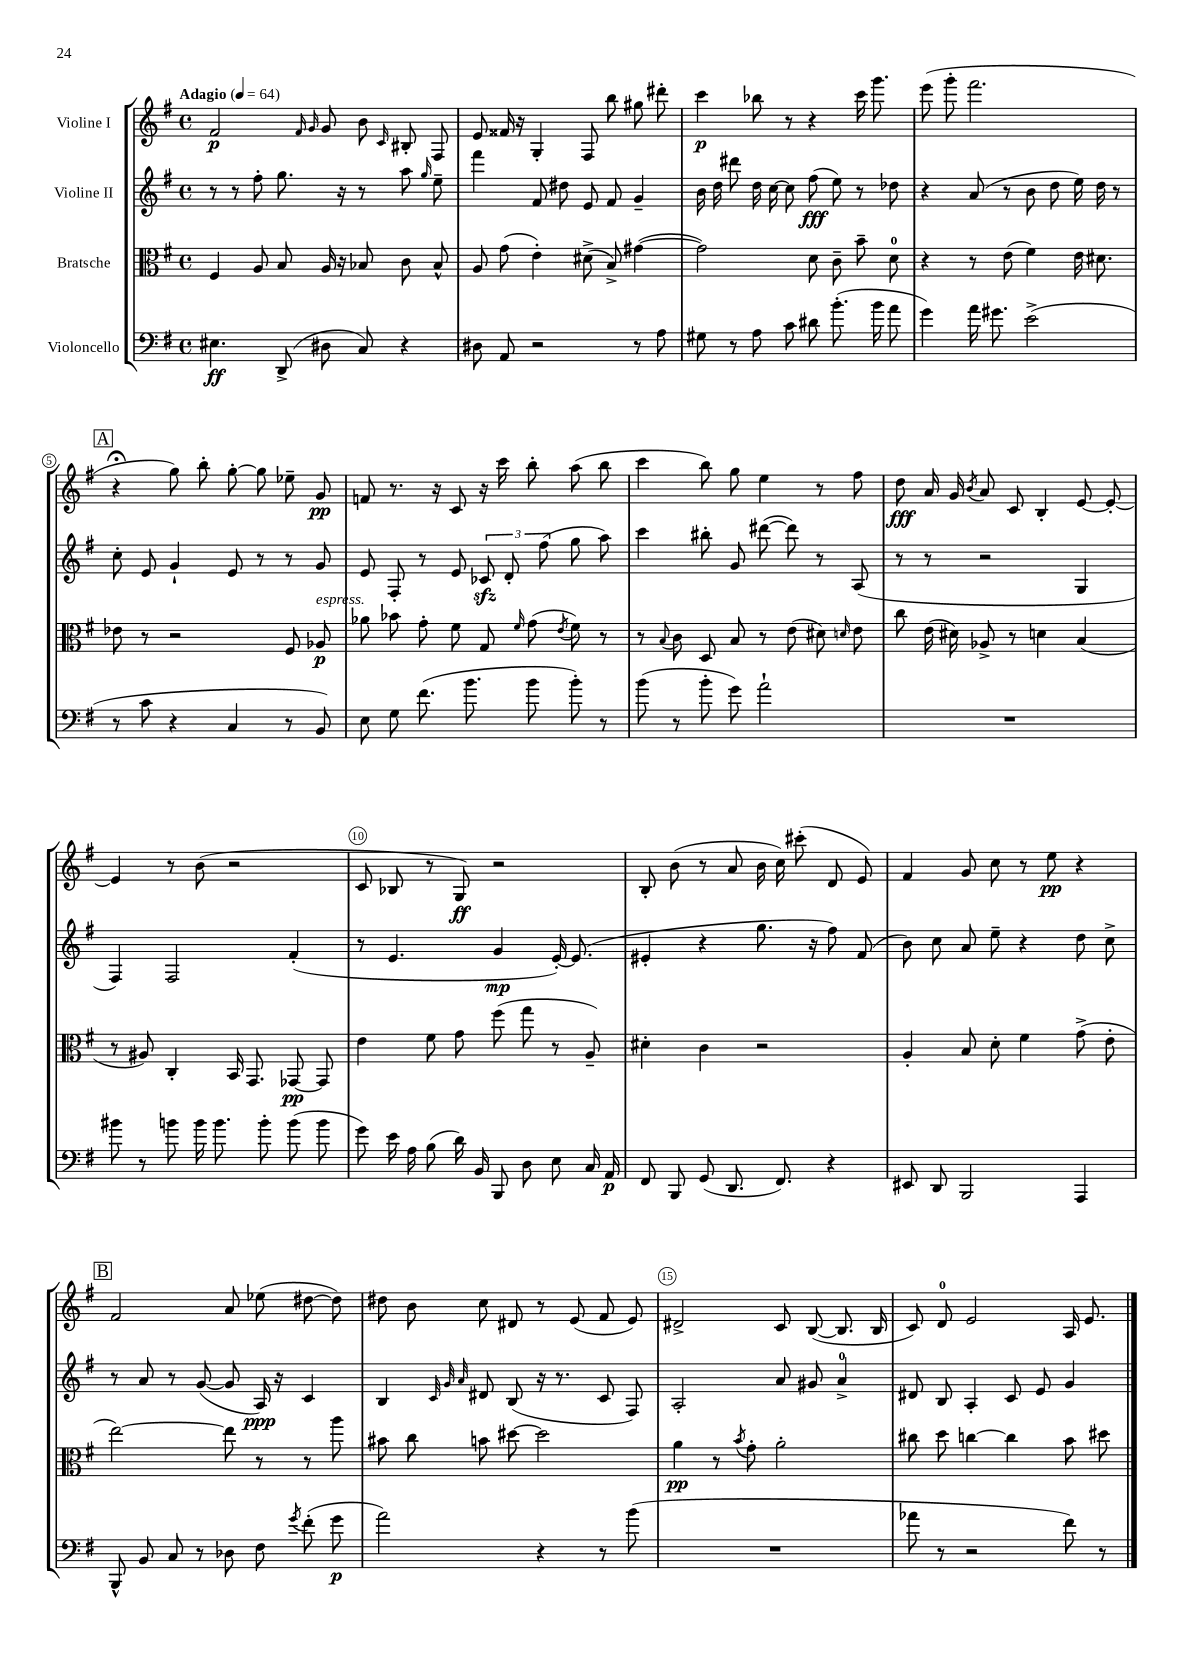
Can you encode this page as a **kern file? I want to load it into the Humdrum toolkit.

**kern	**kern	**kern	**kern
*staff4	*staff3	*staff2	*staff1
*clefF4	*clefC3	*clefG2	*clefG2
*k[f#]	*k[f#]	*k[f#]	*k[f#]
*M4/4	*M4/4	*M4/4	*M4/4
*met(c)	*met(c)	*met(c)	*met(c)
*MM64	*MM64	*MM64	*MM64
4.E#	4F#	8r	2f#
.	.	8r	.
.	8A	8ff#'	.
(8DD^	8B	8.gg	.
.	.	.	16qqf#
.	.	.	16qqg
8D#	16A	.	8g
.	16r	16r	.
8C)	8B-	8r	8b
.	.	.	16qqc
4r	8c	8aa	8B#'
.	.	16qqgg	.
.	8B-^^	8ee~	8F#
=	=	=	=
8D#	8A	4fff#	8e
8AA	(8g	.	16f##
.	.	.	16r
2r	4e')	8f#	4G'
.	.	8dd#	.
.	(8d#^	8e	8F#
.	8B^)	8f#	8bb
8r	([4g#	4g~	8gg#
8A	.	.	8ddd#'
=	=	=	=
8G#	2g#])	16b	4ccc
.	.	16dd	.
8r	.	8ddd#	.
8A	.	16dd	8bb-
.	.	[16cc	.
8c	.	8cc]	8r
8d#	8d	(8ff#	4r
(8.b'	8c~	8ee)	.
.	8b~	8r	16ccc
16b	.	.	8.ggg
8a	8d	8dd-	.
=	=	=	=
4g)	4r	4r	(8eee
.	.	.	8ggg'
16a	8r	(8a	2.fff#
8.g#	.	.	.
.	(8e	8r	.
(2e^	4f#)	8b	.
.	.	8dd	.
.	16e	16ee)	.
.	8.d#	16dd	.
.	.	8r	.
=	=	=	=
8r	8e-	8cc'	4r;
8c	8r	8e	.
4r	2r	4g`	8gg)
.	.	.	8bb'
4C	.	8e	[8gg'
.	.	8r	8gg]
8r	8F#	8r	8ee-~
8BB)	8A-	8g	8g
=	=	=	=
8E	8a-	8e	8f
8G	8b-	8F#'	8.r
(8.f#	8g'	8r	.
.	.	.	16r
.	8f#	8e	8c
8.b	.	.	.
.	8G	12c-	16r
.	.	.	16ccc
.	.	12d'	.
.	16qqf#	.	.
8b	(8g	.	8bb'
.	.	(12ff#	.
.	8qe	.	.
8b')	8f#)	8gg	(8aa
8r	8r	8aa)	8bb
=	=	=	=
(8b	8r	4ccc	4ccc
.	8qqB	.	.
8r	8c	.	.
8b'	8D	8bb#'	8bb)
8g)	8B	8g	8gg
2a`	8r	([8ddd#	4ee
.	(8e	8ddd#])	.
.	8d#)	8r	8r
.	16qqd	.	.
.	8e	(8A	8ff#
=	=	=	=
1r	8cc	8r	8dd
.	(16e	8r	16a
.	16d#)	.	16g
.	.	.	8qb
.	8A-^	2r	8a
.	8r	.	8c
.	4d	.	4B'
.	(4B	4G	[8e
.	.	.	8e'_
=	=	=	=
8b#	8r	4F#)	4e]
8r	8A#)	.	.
8b	4C'	2F#	8r
16b	.	.	(8b
8.b	.	.	.
.	16BB	.	2r
.	8.GG	.	.
8b'	.	.	.
(8b	[8GG-	(4f#'	.
8b	8GG-]	.	.
=	=	=	=
8g)	4e	8r	8c
16e	.	4.e	8B-
16A	.	.	.
(8B	8f#	.	8r
16d)	8g	.	8G)
16BB	.	.	.
8BBB	(8ff#	4g	2r
8D	8gg	.	.
8E	8r	[16e')	.
.	.	(8.e]	.
16C	8A~)	.	.
16AA	.	.	.
=	=	=	=
8FF#	4d#'	4e#'	8B'
8BBB	.	.	(8b
(8GG	4c	4r	8r
8.DD	.	.	8a
.	2r	8.gg	16b
8.FF#)	.	.	16cc)
.	.	.	(8ccc#'
.	.	16r	.
4r	.	8ff#)	8d
.	.	(8f#	8e)
=	=	=	=
8EE#	4A'	8b)	4f#
8DD	.	8cc	.
2BBB	8B	8a	8g
.	8d'	8ee~	8cc
.	4f#	4r	8r
.	.	.	8ee
4AAA	(8g^	8dd	4r
.	8e'	8cc^	.
=	=	=	=
8BBB^^	[2ee)	8r	2f#
8BB	.	8a	.
8C	.	8r	.
8r	.	([8g	.
8D-	8ee]	8g]	8a
8F#	8r	16A)	(8ee-
.	.	16r	.
8qg	.	.	.
(8f#'	8r	4c	[8dd#
8g	8aa	.	8dd#])
=	=	=	=
2a)	8b#	4B	8dd#
.	8cc	.	8b
.	.	32qqc	.
.	.	32qqg	.
.	.	32qqa	.
.	8b	8d#	8cc
.	[8dd#	(8B	8d#
4r	2dd#]	16r	8r
.	.	8.r	.
.	.	.	(8e
8r	.	8c	8f#
(8b	.	8F#)	8e)
=	=	=	=
1r	4a	2A'	2d#^
.	8r	.	.
.	8qb	.	.
.	8g'	.	.
.	2a'	8a	8c
.	.	8g#	([8B
.	.	4a^	8.B]
.	.	.	16B
=	=	=	=
8a-	8cc#	8d#	8c)
8r	8dd	8B	8d
2r	[4cc	4A'	2e
.	4cc]	8c	.
.	.	8e	.
8f#)	8b	4g	16A
.	.	.	8.e
8r	8dd#	.	.
==	==	==	==
*-	*-	*-	*-
